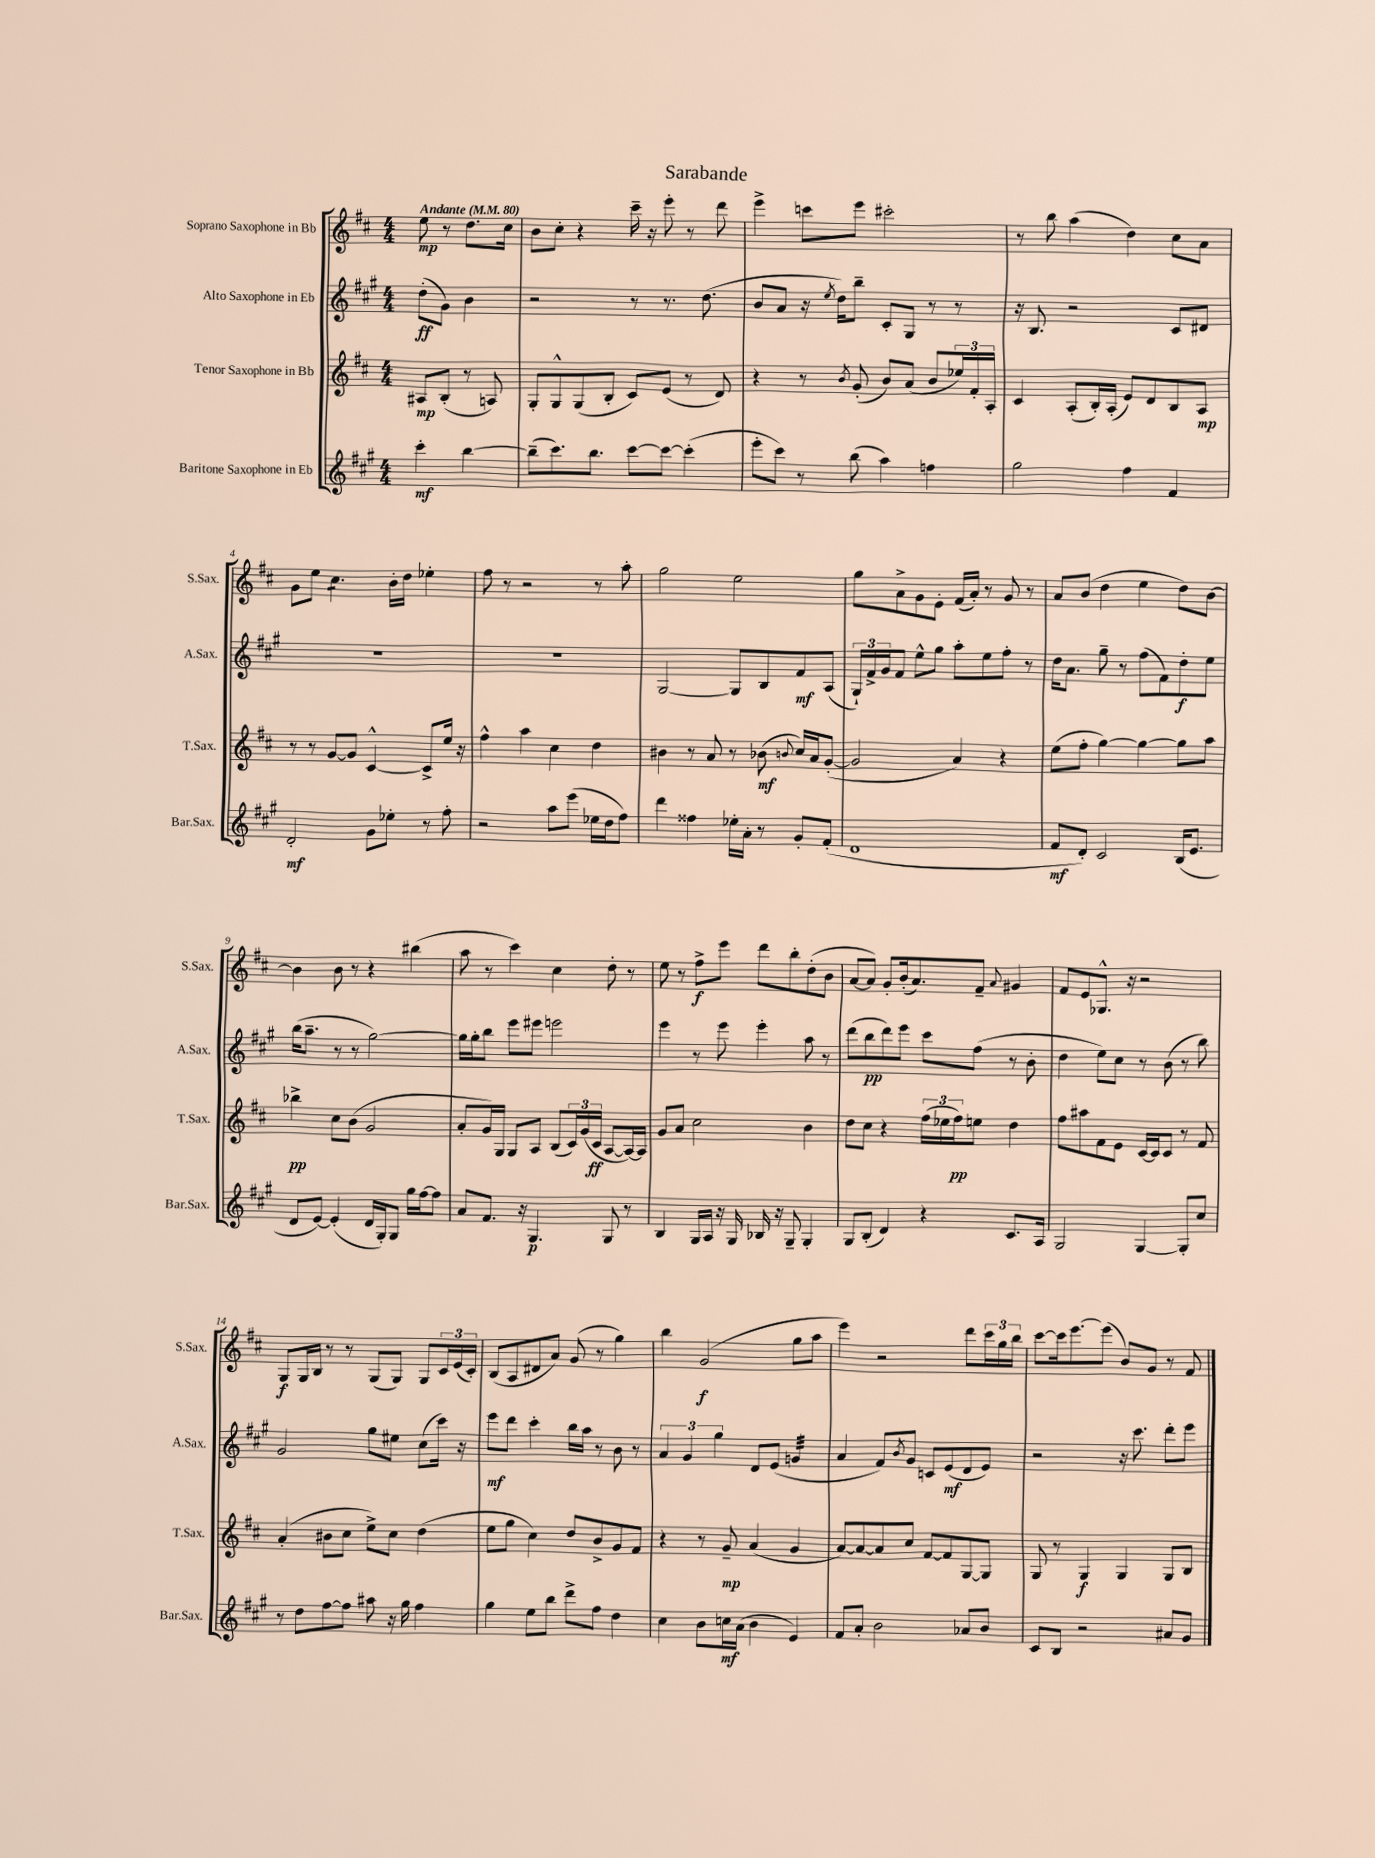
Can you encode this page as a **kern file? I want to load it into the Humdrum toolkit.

**kern	**kern	**kern	**kern
*staff4	*staff3	*staff2	*staff1
*clefG2	*clefG2	*clefG2	*clefG2
*k[f#c#g#]	*k[f#c#]	*k[f#c#g#]	*k[f#c#]
*M4/4	*M4/4	*M4/4	*M4/4
*MM80	*MM80	*MM80	*MM80
4ccc#'	8A#	(8dd'	8ee
.	(8B'	8g#)	8r
[4bb	8r	4b	8.dd
.	8A)	.	.
.	.	.	16cc#
=	=	=	=
(8bb~]	8G'	2r	8b
8.ccc#)	8G^^	.	8cc#'
.	(8G	.	4r
8.bb	.	.	.
.	8B'	.	.
[8ccc#	8c#)	8r	16ccc#~
.	.	.	16r
8ccc#_	(8e	8.r	8eee'
(4ccc#']	8r	.	8r
.	.	(8.dd	.
.	8d)	.	8ddd
=	=	=	=
8eee'	4r	8b	4eee^
8ccc#)	.	8a	.
8r	8r	16r	8ccc
.	.	8qee	.
.	.	16dd)	.
.	8qb	.	.
(8bb	(8g'	8bb~	8eee
4aa)	8b)	8c#'	2ccc#'
.	(8a	8G#	.
4ff	8b	8r	.
.	24ee-)	8r	.
.	24f#'	.	.
.	24A'	.	.
=	=	=	=
2gg#	4c#	16r	8r
.	.	8.B	.
.	.	.	8bb
.	(8A'	2r	(4aa
.	16B')	.	.
.	(16A'	.	.
4ff#	8e)	.	4dd)
.	8d	.	.
4f#	8B	8c#	8cc#
.	8A	8d#	8a
=	=	=	=
2d'	8r	1r	8g
.	8r	.	8ee
.	[8g	.	4.cc#
.	8g]	.	.
8g#	[4c#^^	.	.
8ee-'	.	.	16b'
.	.	.	16dd
8r	8c#^]	.	4ee-'
8ff#'	16ee	.	.
.	16r	.	.
=	=	=	=
2r	4ff#^^	1r	8ff#
.	.	.	8r
.	4aa	.	2r
8aa	4cc#	.	.
(8eee	.	.	.
16ee-	4dd	.	8r
16dd	.	.	.
8ff#)	.	.	8aa'
=	=	=	=
4ddd	4b#	[2G#	2gg
4ff##	8r	.	.
.	8a	.	.
16ee-'	8r	8G#]	2ee
16a'	.	.	.
8r	(8b-	8B	.
.	8qqb	.	.
8g#'	16cc#)	8f#	.
.	16a	.	.
(8f#'	([8g'	(8A	.
=	=	=	=
1d	2g]	24G#`)	8gg
.	.	24f#^	.
.	.	24g#	.
.	.	8f#	8a^
.	.	8ee^^	8g
.	.	8gg#	8e'
.	4a)	8aa'	(16f#
.	.	.	16a')
.	.	8ee	8r
.	4r	8ff#'	8g
.	.	8r	8r
=	=	=	=
8f#	(8ee	16dd	8a
.	.	8.a	.
8d')	8ff#'	.	(8b
2c#	[4gg)	8gg#~	4dd
.	.	8r	.
.	4gg_	(8ff#	4ee
.	.	8f#)	.
(16B	8gg]	8dd'	8dd)
8.e	.	.	.
.	8aa	8ee	[8b
=	=	=	=
8d	4bb-^	(16bb	4b]
.	.	8.aa~	.
[8e)	.	.	.
(4e']	8cc#	8r	8b
.	(8b	8r	8r
16d	2g	[2gg#)	4r
16G#')	.	.	.
8G#	.	.	.
16gg#	.	.	(4bb#
[16ff#	.	.	.
8ff#]	.	.	.
=	=	=	=
8a	8a'	16gg#]	8aa
.	.	16gg#'	.
8.f#	16g)	8bb	8r
.	16G	.	.
.	8G	8eee	4ccc#)
16r	.	.	.
4.G#	8A	8eee#	.
.	(8B	2eee	4cc#
.	24c#)	.	.
.	(24g	.	.
.	24c#	.	.
8G#	[8A	.	8dd'
8r	16A_)	.	8r
.	16A]	.	.
=	=	=	=
4B	8g	4eee	8ee
.	8a	.	8r
16G#	2cc#	8r	8ff#^
16A	.	.	.
16r	.	8eee	8eee
16G#	.	.	.
16B-	.	4eee'	8ddd
16r	.	.	.
8G#~	.	.	8bb'
4G#'	4b	8aa	(8dd'
.	.	8r	8b
=	=	=	=
8G#	8dd	(8ddd	[8a
(8B'	8cc#	8bb	8a])
4d)	4r	8ddd)	8g'
.	.	8eee	(16b'
.	.	.	8.a)
4r	(24ff#	8ccc#	.
.	24ee-	.	.
.	24ff#)	.	.
.	8ee	(8ff#	8f#~
.	.	.	8qqa
8.c#	4dd	8r	4g#
.	.	8b'	.
16A	.	.	.
=	=	=	=
2G#	8ff#	4dd	8f#
.	8aa#	.	8e
.	8f#	8ee)	8.G-^^
.	8e	8cc#	.
.	.	.	16r
[4G#	[16c#	8r	2r
.	16c#]	.	.
.	8c#	(8b	.
8G#']	8r	8r	.
8cc#	8f#	8bb)	.
=	=	=	=
8r	(4a'	2g#	8G
8dd	.	.	16G
.	.	.	16B
[8ff#	8b#	.	8r
8ff#]	8cc#	.	8r
8aa#	8ee^)	8gg#	(8G
16r	8cc#	8ee#	8G)
16gg#	.	.	.
4ff#	(4dd	(8cc#	8G
.	.	16ccc#)	24c#
.	.	.	(24e
.	.	16r	.
.	.	.	24c#')
=	=	=	=
4gg#	8ee	8eee	(8B
.	8gg	8ddd	8A
8ee	4cc#)	4ccc#'	8d#
8bb	.	.	8a)
8ddd^	8dd	16bb	(8g
.	.	16aa	.
8ff#	8b^	8r	8r
4dd	8g	8b	4gg)
.	8f#	8r	.
=	=	=	=
4cc#	4r	6a	4bb
.	.	6g#	.
8b	8r	.	(2g
.	.	6gg#	.
16cc	8g~	.	.
(16a	.	.	.
4b	(4a	8d	.
.	.	(8e	.
4e)	4g	4g	8gg
.	.	.	8aa
=	=	=	=
8f#	[8a)	4a	4eee)
8a'	8a_	.	.
2b	8a]	8f#)	2r
.	.	8qb	.
.	8cc#	8g#	.
.	[8f#	8c	.
.	8f#]	(8e	.
8a-	[8G	8d	8ddd
8b	8G]	8e)	24ccc#
.	.	.	24gg
.	.	.	24bb
=	=	=	=
8c#	8G	2r	[8ccc#
8B	8r	.	16ccc#]
.	.	.	[8.eee
2r	4G	.	.
.	.	.	(8eee]
.	4G	16r	8b)
.	.	8.ccc#	.
.	.	.	8g
8a#	8G	8ddd'	8r
8g#	8B	8eee	8f#
==	==	==	==
*-	*-	*-	*-
